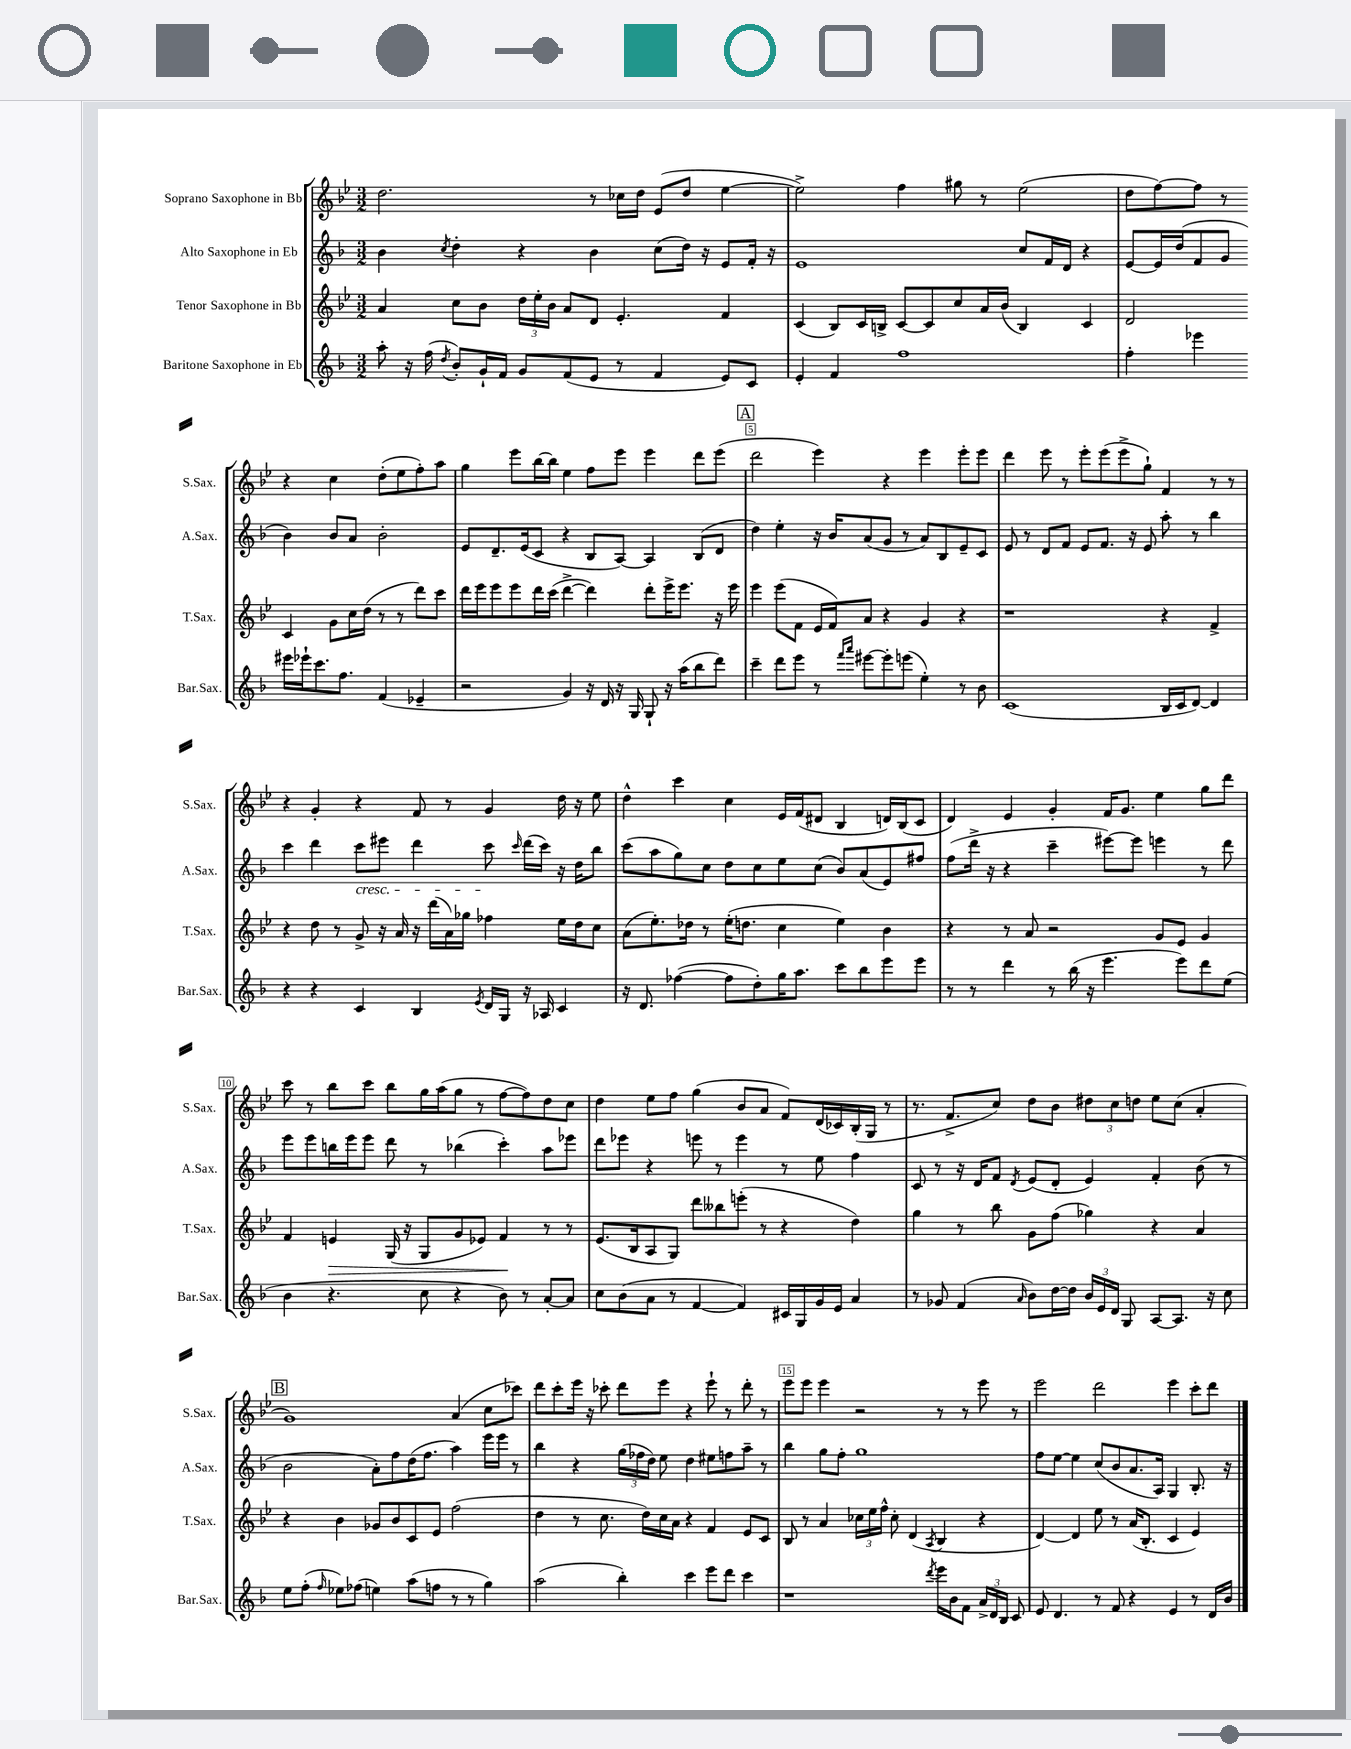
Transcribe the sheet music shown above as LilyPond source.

<<
\new StaffGroup <<
\new Staff = "s0" \with { instrumentName = "Soprano Saxophone in Bb" shortInstrumentName = "S.Sax." } {
    \clef treble \key bes \major \numericTimeSignature \time 3/2
    \autoBeamOff d''2. r8 ces''16[ d''16] ees'8[( d''8] ees''4~ |
    ees''2->) f''4 gis''8 r8 ees''2( |
    d''8[ f''8~) f''8] r8 r4 c''4 d''8[-.( ees''8 f''8-.) a''8] |
    g''4 ees'''8[ bes''16~ bes''16] ees''4 f''8[ ees'''8] ees'''4 d'''8[ ees'''8]( |
    \mark \markup { \box "A" } d'''2 ees'''4) r4 ees'''4 ees'''8[-. ees'''8] |
    d'''4 ees'''8 r8 ees'''8[-. ees'''8( ees'''8-> g''8]-!) f'4 r8 r8 |
    r4 g'4-. r4 f'8 r8 g'4 d''16 r16 ees''8 |
    d''4-^ c'''4 c''4 ees'16[ f'16( dis'8] bes4 d'16[) bes16( c'8] |
    d'4) ees'4 g'4-. f'16[ g'8.] ees''4 g''8[ d'''8] |
    c'''8 r8 bes''8[ c'''8] bes''8[ g''16 a''16( g''8] r8 f''8[~ f''8) d''8 c''8] |
    d''4 ees''8[ f''8] g''4( bes'8[ a'8] f'8[) d'16( ces'16) bes16-.( g16] r8 |
    r8. f'8.[-> c''8]) d''8[ bes'8] \tuplet 3/2 { dis''8[ c''8 d''8] } ees''8[ c''8]( a'4-. |
    \mark \markup { \box "B" } g'1) a'4( c''8[ ces'''8]) |
    d'''8[ c'''8-. ees'''16] r16 ces'''8-. d'''8[ ees'''8] r4 ees'''8-! r8 d'''8-. r8 |
    ees'''8[ ees'''8] ees'''4 r2 r8 r8 ees'''8 r8 |
    ees'''2 d'''2 ees'''4 c'''8[-. d'''8] \bar "|." |
}
\new Staff = "s1" \with { instrumentName = "Alto Saxophone in Eb" shortInstrumentName = "A.Sax." } {
    \clef treble \key f \major \numericTimeSignature \time 3/2
    \autoBeamOff bes'4 \acciaccatura { c''8 } d''4-. r4 bes'4 c''8[( d''16]) r16 e'8[ f'16]-. r16 |
    e'1 c''8[ f'16 d'16] r4 |
    e'8[~ e'16 d''16( f'8 g'8] bes'4) bes'8[ a'8] bes'2-. |
    e'8[ d'8.-- e'16( c'8] r4 bes8[ a8]~) a4 bes8[( d'8] |
    \mark \markup { \box "A" } d''4) e''4-. r16 bes'16[ a'8( g'8] r8 a'8[) bes8 e'8-- c'8] |
    e'8 r8 d'8[ f'8] e'8[ f'8.] r16 e'8 a''8-. r8 bes''4 |
    c'''4 d'''4 c'''8[\cresc eis'''8] d'''4 c'''8\! \grace { c'''16 } d'''16[( c'''16]) r16 d''16[ bes''8] |
    c'''8[( a''8 g''8) c''8] d''8[ c''8 e''8 c''8]( bes'8[) a'8( e'8) fis''8] |
    f''8[( d'''16]-> r16 r4 c'''4-- eis'''8[~) eis'''8] e'''4 r8 d'''8 |
    e'''8[ e'''8 b''16 e'''16 e'''8] d'''8 r8 bes''4( c'''4-.) a''8[ ees'''8] |
    d'''8[ ees'''8] r4 e'''8 r8 e'''4 r8 e''8 f''4 |
    c'8 r8 r16 d'16[ f'8] \acciaccatura { d'8 } e'8[( d'8]-. e'4) f'4-. bes'8( r8 |
    \mark \markup { \box "B" } bes'2 a'8[-.) f''8 d''16( f''8.] a''4) e'''16[ e'''16] r8 |
    bes''4 r4 \tuplet 3/2 { g''16[( fes''16 d''16]) } e''8 d''4 eis''8[ f''8 a''8]-- r8 |
    bes''4 g''8[ f''8]-. g''1 |
    f''8[ e''8]~ e''4 c''8[( bes'8 a'8. a16]) g4 bes8.-. r16 \bar "|." |
}
\new Staff = "s2" \with { instrumentName = "Tenor Saxophone in Bb" shortInstrumentName = "T.Sax." } {
    \clef treble \key bes \major \numericTimeSignature \time 3/2
    \autoBeamOff a'4 c''8[ bes'8] \tuplet 3/2 { d''16[ ees''16-. bes'16] } a'8[ d'8] ees'4.-. f'4 |
    c'4( bes8[) c'16 b16]-> c'8[~ c'8 c''8 a'16 bes'16]( b4) c'4 |
    d'2 c'4 g'8[ c''16 d''16]( r8 r8 d'''8[) c'''8] |
    d'''16[ ees'''16 ees'''8 ees'''8 d'''16 c'''16]( d'''4~-> d'''4) d'''8[-. ees'''16-> ees'''8.] r16 ees'''16 |
    \mark \markup { \box "A" } ees'''4 ees'''8[( f'8] ees'16[ f'16) a'8] r4 g'4 r4 |
    r1 r4 f'4-> |
    r4 d''8 r8 g'8-> r16 a'16 r16 d'''16[( a'16) ges''16] fes''4 ees''16[ d''16 c''8] |
    a'8[( ees''8.-.) des''16] r8 ees''16[-.( d''8.] c''4 ees''4) bes'4 |
    r4 r8 a'8 r2 g'8[ ees'8] g'4 |
    f'4 e'4\> g16( r16 g8[ g'8 ees'8]) f'4\! r8 r8 |
    ees'8.[( bes16 a8 g8]) d'''8[ beses''8 e'''8]-.( r8 r4 d''4) |
    g''4 r8 bes''8 g'8[ f''8]( ges''4) r4 a'4 |
    \mark \markup { \box "B" } r4 bes'4 ges'8[ bes'8 c'8 ees'8] f''2( |
    d''4 r8 c''8. d''16[) c''16 a'16] r4 f'4 ees'8[ c'8] |
    bes8 r8 a'4 \tuplet 3/2 { ces''16[ ees''16 f''16]-^ } ces''8-. d'4( \acciaccatura { a8 } bes4 r4 |
    d'4~) d'4 ees''8 r8 a'16[( bes8.]-. c'4 ees'4) \bar "|." |
}
\new Staff = "s3" \with { instrumentName = "Baritone Saxophone in Eb" shortInstrumentName = "Bar.Sax." } {
    \clef treble \key f \major \numericTimeSignature \time 3/2
    \autoBeamOff a''8-. r16 f''16( \acciaccatura { d''8 } bes'8[-.) g'16-! f'16] g'8[ f'8( e'8] r8 f'4 e'8[) c'8] |
    e'4-. f'4 f''1 |
    f''4-. ees'''4 eis'''16[ ees'''16-! c'''8. f''8.] f'4( ees'4-- |
    r2 g'4) r16 d'16 r16 g16 g8-! r16 a''16[( bes''8 d'''8]) |
    \mark \markup { \box "A" } c'''4-- d'''8[ e'''8] r8 \grace { f'''16[ a'''16] } eis'''8[~ eis'''8-. e'''8]( e''4-.) r8 bes'8 |
    c'1( bes16[ c'16 d'8]~) d'4 |
    r4 r4 c'4 bes4 \acciaccatura { e'8 } d'16[ g16] r16 aes16 c'4 |
    r16 d'8. fes''4~( fes''8[ d''8-.) g''16 a''8.] c'''8[ bes''8 e'''8 e'''8] |
    r8 r8 d'''4 r8 bes''16( r16 e'''4. e'''8[) d'''8 e''8]( |
    bes'4 r4. c''8 r4 bes'8) r8 a'8[~-. a'8] |
    c''8[ bes'8( a'8] r8 f'4~ f'4) cis'16[ g16 g'16 e'16] a'4 |
    r8 ges'8 f'4( \grace { a'16 } bes'8[) d''16~ d''16] \tuplet 3/2 { bes'16[ e'16 d'16] } g8 a8[~ a8.] r16 c''8 |
    \mark \markup { \box "B" } e''8[ f''8]-.( \grace { f''16 } ees''8[) fes''8]( e''4) a''8[( f''8] r8 r8 g''4) |
    a''2( bes''4-.) c'''4 e'''8[ d'''8] c'''4 |
    r1 \acciaccatura { d'''8 } e'''16[ bes'16 f'8] \tuplet 3/2 { a'16[-> d'16 bes16] } c'8 |
    e'8 d'4. r8 f'8 r4 e'4 r8 d'16[ bes'16] \bar "|." |
}
>>
>>
\layout { \context { \Score \override BarNumber.break-visibility = ##(#f #t #t) barNumberVisibility = #(every-nth-bar-number-visible 5) \override BarNumber.stencil = #(make-stencil-boxer 0.1 0.3 ly:text-interface::print) } }
